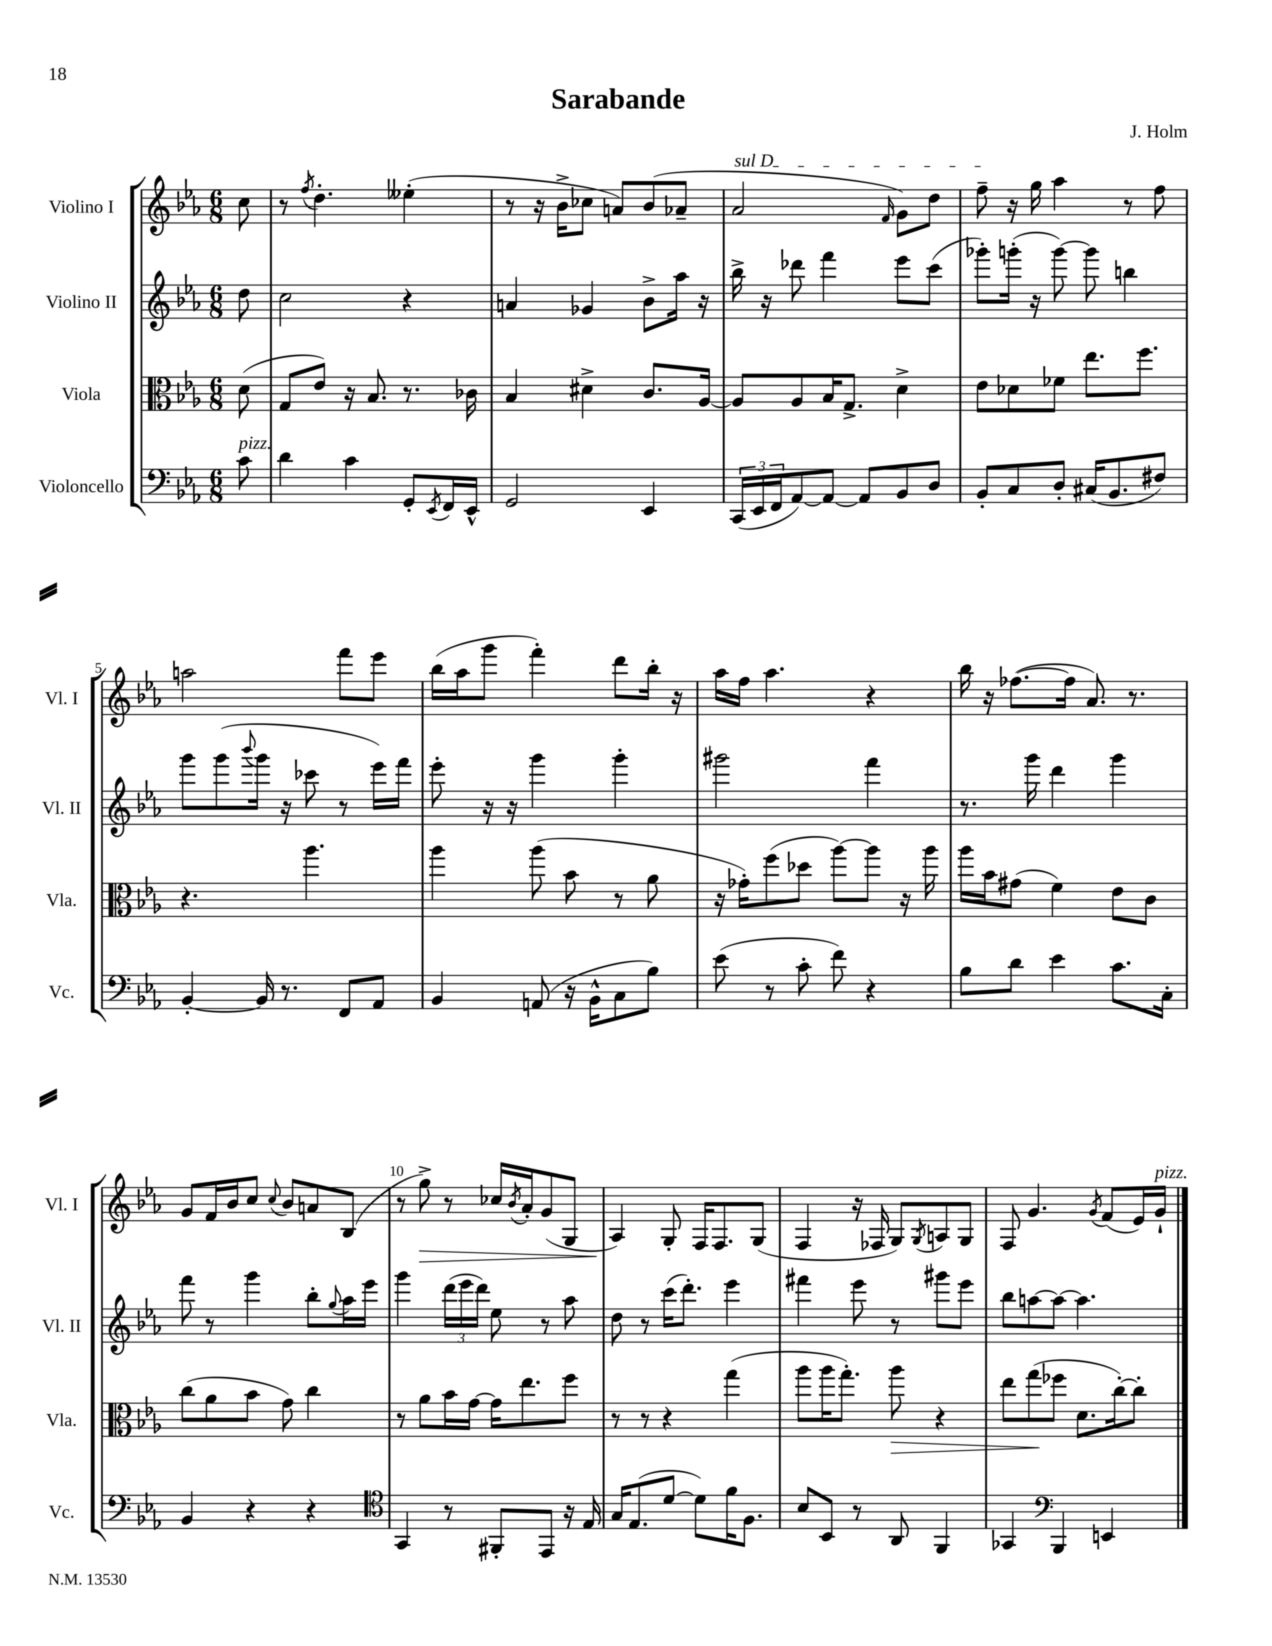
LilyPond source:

\header { title = "Sarabande" composer = "J. Holm" }
<<
\new StaffGroup <<
\new Staff = "s0" \with { instrumentName = "Violino I" shortInstrumentName = "Vl. I" } {
    \clef treble \key ees \major \numericTimeSignature \time 6/8 \partial 8
    c''8 |
    r8 \acciaccatura { f''8 } d''4.-. eeses''4-.( |
    r8 r16 bes'16-> ces''8 a'8) bes'8( aes'8-- |
    \once \override TextSpanner.bound-details.left.text = \markup { \italic "sul D" } aes'2\startTextSpan \grace { f'16 } g'8) d''8 |
    f''8--\stopTextSpan r16 g''16 aes''4 r8 f''8 |
    a''2 f'''8 ees'''8 |
    bes''16( aes''16 g'''8 f'''4-.) d'''8 bes''16-. r16 |
    aes''16 f''16 aes''4. r4 |
    bes''16 r16 fes''8.~( fes''16 aes'8.) r8. |
    g'8 f'16 bes'16 c''8 \appoggiatura { c''8 } bes'8 a'8 bes8( |
    r8 g''8->\>) r8 ces''16 \acciaccatura { bes'8 } aes'16-. g'8( g8 |
    aes4\!) g8-. f16 f8. g8( |
    f4 r16 fes16 g8) \acciaccatura { g8 } a8 g8 |
    f8 g'4. \acciaccatura { g'8 } f'8( ees'16) g'16-!^\markup { \italic "pizz." } \bar "|." |
}
\new Staff = "s1" \with { instrumentName = "Violino II" shortInstrumentName = "Vl. II" } {
    \clef treble \key ees \major \numericTimeSignature \time 6/8 \partial 8
    d''8 |
    c''2 r4 |
    a'4 ges'4 bes'8-> aes''16 r16 |
    bes''16-> r16 des'''8 f'''4 ees'''8 c'''8( |
    ges'''8-.) g'''16-.( r16 g'''8~) g'''8 b''4 |
    g'''8 g'''8( \appoggiatura { bes'''8 } g'''16 r16 ces'''8 r8 ees'''16) f'''16 |
    ees'''8-. r16 r16 g'''4 g'''4-. |
    gis'''2 f'''4 |
    r8. g'''16 d'''4 g'''4 |
    f'''8 r8 g'''4 bes''8-. \appoggiatura { g''8 } aes''16 ees'''16 |
    g'''4 \tuplet 3/2 { d'''16( ees'''16 d'''16) } ees''8 r8 aes''8 |
    d''8 r8 c'''16( d'''8.-.) ees'''4 |
    fis'''4 ees'''8 r8 gis'''8 ees'''8 |
    bes''8 a''8~ a''8~ a''4. \bar "|." |
}
\new Staff = "s2" \with { instrumentName = "Viola" shortInstrumentName = "Vla." } {
    \clef alto \key ees \major \numericTimeSignature \time 6/8 \partial 8
    d'8( |
    g8 ees'8) r16 bes8. r8. ces'16 |
    bes4 dis'4-> c'8. aes16~ |
    aes8 aes8 bes16 g8.-> d'4-> |
    ees'8 des'8 fes'8 ees''8. f''8. |
    r4. aes''4. |
    aes''4 aes''8( bes'8 r8 aes'8 |
    r16 ges'16-.) f''8( des''8 aes''8~) aes''8 r16 aes''16 |
    aes''16 bes'16 gis'8( f'4) ees'8 c'8 |
    c''8( aes'8 bes'8 g'8) c''4 |
    r8 aes'8 bes'16 g'16~ g'16 ees''8. f''8 |
    r8 r8 r4 g''4( |
    aes''8 aes''16 g''8.-.) aes''8\> r4 |
    ees''8 g''8\!( fes''8 d'8. c''16~-.) c''8-. \bar "|." |
}
\new Staff = "s3" \with { instrumentName = "Violoncello" shortInstrumentName = "Vc." } {
    \clef bass \key ees \major \numericTimeSignature \time 6/8 \partial 8
    c'8^\markup { \italic "pizz." } |
    d'4 c'4 g,8-. \acciaccatura { ees,8 } f,16 ees,16-^ |
    g,2 ees,4 |
    \tuplet 3/2 { c,16( ees,16 f,16 } aes,8~) aes,8~ aes,8 bes,8 d8 |
    bes,8-. c8 d8-. cis16( bes,8. fis8) |
    bes,4~-. bes,16 r8. f,8 aes,8 |
    bes,4 a,8( r16 bes,16-^ c8 bes8) |
    ees'8( r8 c'8-. f'8) r4 |
    bes8 d'8 ees'4 c'8. c16-. |
    bes,4 r4 r4 |
    \clef tenor g,4 r8 fis,8-. ees,8 r16 ees16 |
    g16 ees8.( d'8~ d'8) f'16 f8. |
    bes8 bes,8 r8 aes,8 f,4 |
    ges,4 \clef bass bes,,4 e,4 \bar "|." |
}
>>
>>
\layout { \context { \Score \override BarNumber.break-visibility = ##(#f #t #t) barNumberVisibility = #(every-nth-bar-number-visible 5) } }
